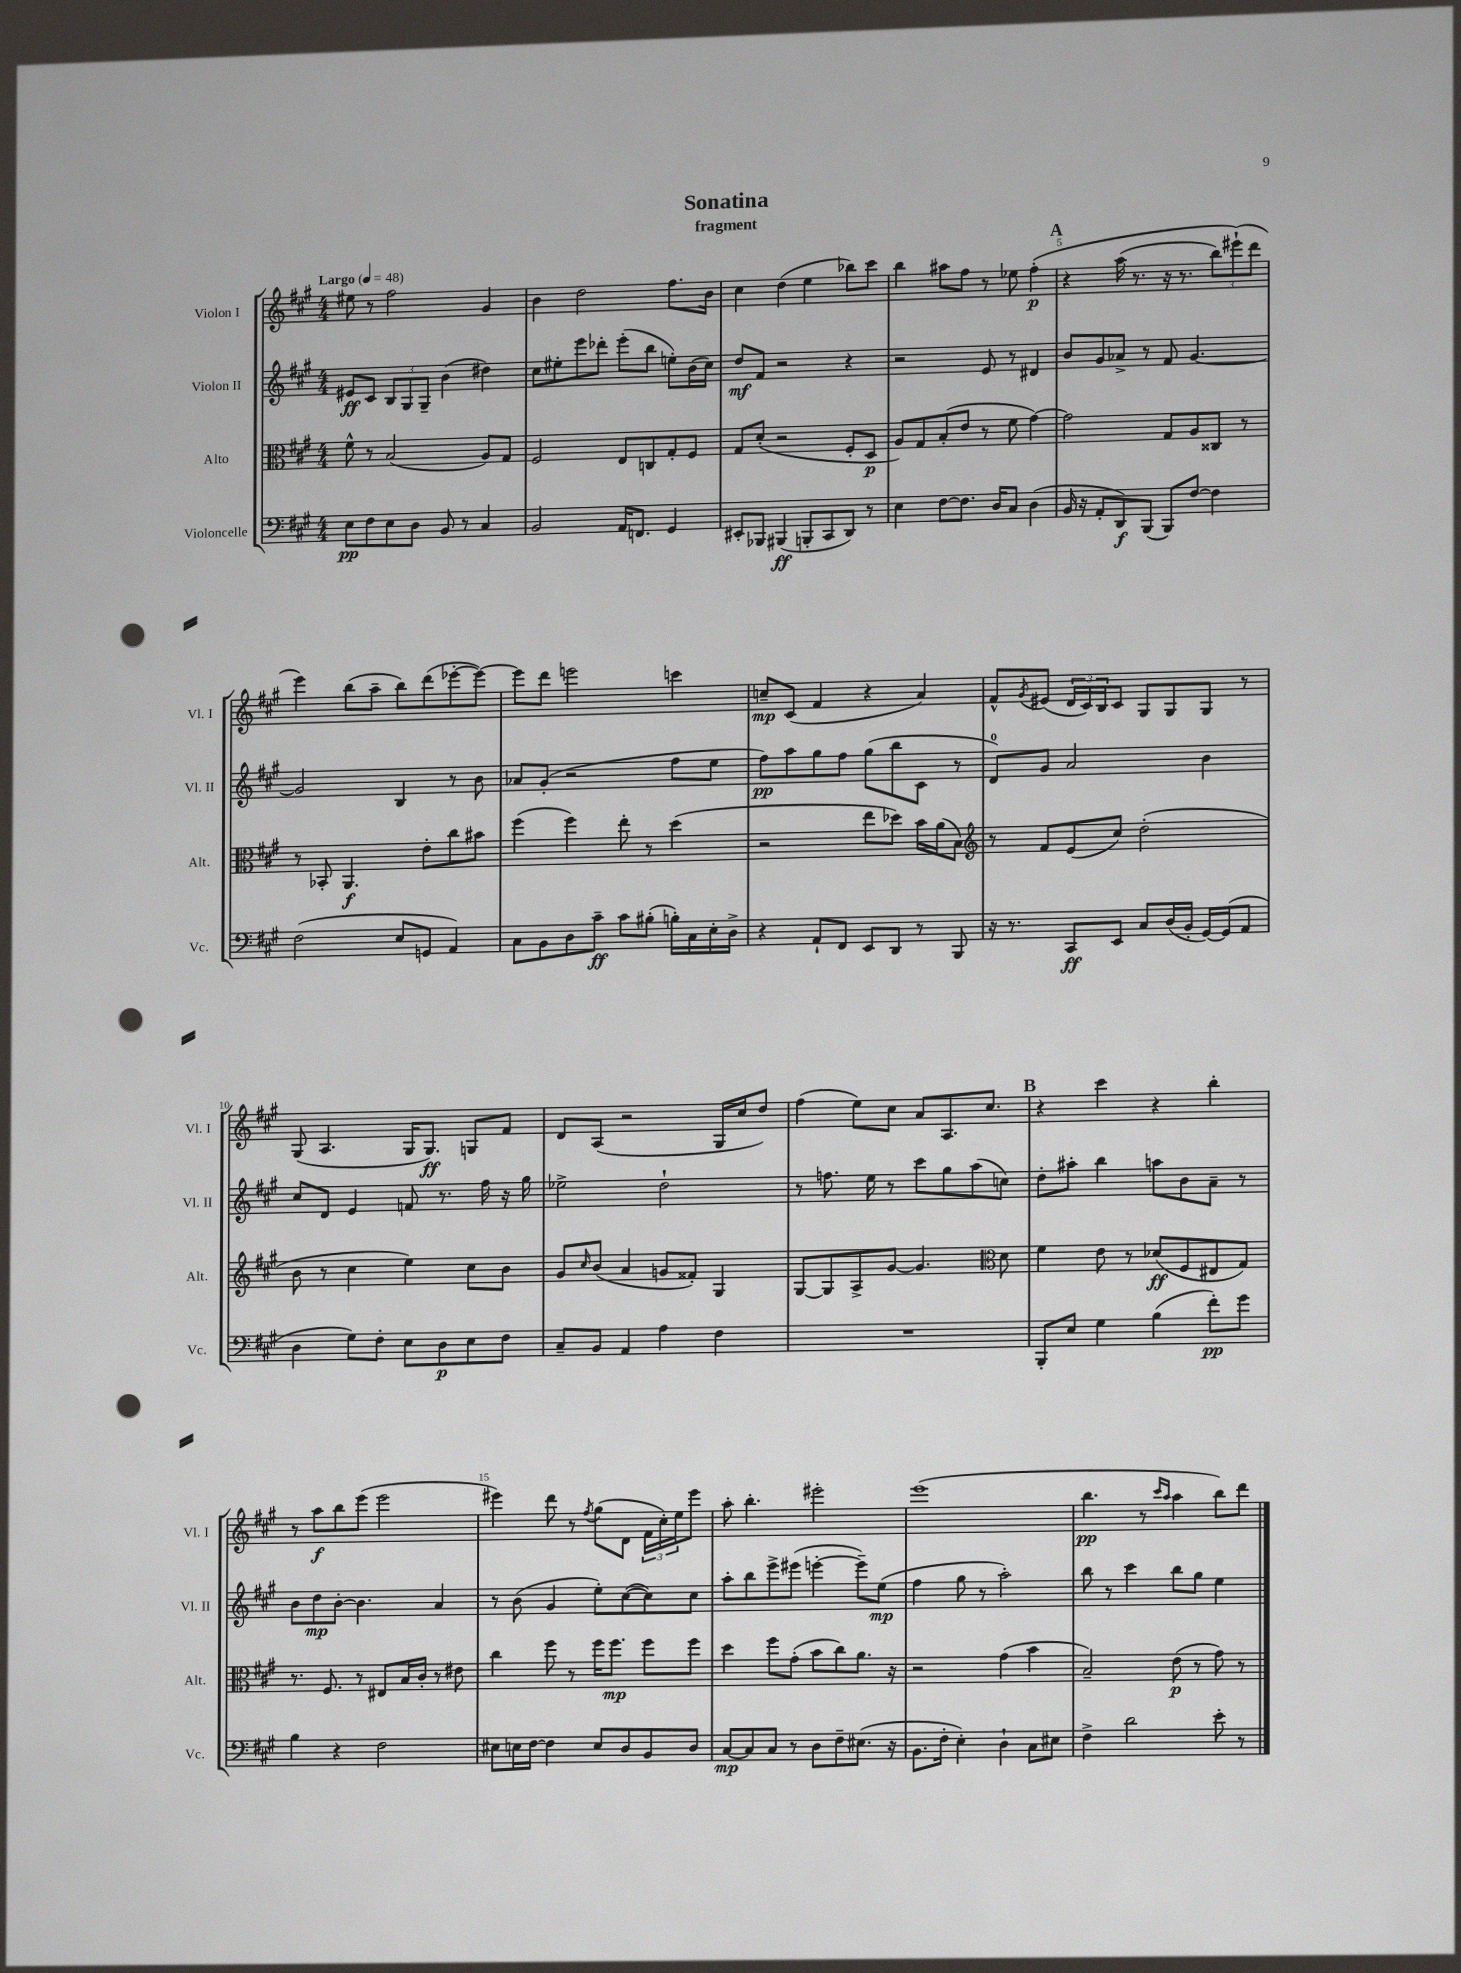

**kern	**kern	**kern	**kern
*staff4	*staff3	*staff2	*staff1
*clefF4	*clefC3	*clefG2	*clefG2
*k[f#c#g#]	*k[f#c#g#]	*k[f#c#g#]	*k[f#c#g#]
*M4/4	*M4/4	*M4/4	*M4/4
*MM48	*MM48	*MM48	*MM48
8E	8f#^^	8e#	8ee#
8F#	8r	8c#	8r
8E	(2B	12B	2ff#
.	.	12G#	.
8D	.	.	.
.	.	12G#~	.
8BB	.	(4b	.
8r	.	.	.
4C#	8A)	4dd#)	4g#
.	8G#	.	.
=	=	=	=
2BB	2F#	8cc#	4b
.	.	8ee#'	.
.	.	8eee	2dd
.	.	8ddd-'	.
16AA	8E	(8eee'	.
8.FF	.	.	.
.	8C	8bb	.
4GG#	8G#'	8ee')	8.ff#
.	8F#	(16b	.
.	.	16cc#)	16b
=	=	=	=
8EE#'	8G#	8dd	4cc#
8BBB-	(8d'	8f#	.
(4BBB#	2r	2r	(4dd
8BBB'	.	.	4ee
8CC#	.	.	.
8DD)	8F#'	4r	8bb-)
8r	8D	.	8ccc#
=	=	=	=
4E	8A)	2r	4bb
.	8G#	.	.
[8F#	(8B'	.	8aa#
8.F#]	8e	.	8ff#
.	8r	8e	8r
16D	.	.	.
8C#	8f#	8r	8ee-
(4D	[4g#)	4d#	&(4ff#'
=	=	=	=
16BB	2g#]	8b	4r
16r	.	.	.
8AA'	.	8g#	.
8DD)	.	8a-^	(16aa
.	.	.	8.r
(8BBB	.	8r	.
8BBB)	8G#	8f#	16r
.	.	.	8.r
[8F#	8A	[4.g#	.
4F#]	8C##	.	12bb)
.	.	.	(12eee#`&)
.	8r	.	.
.	.	.	12ddd
=	=	=	=
(2F#	8r	2g#]	4eee)
.	8BB-'	.	.
.	4.AA	.	(8bb
.	.	.	8aa~
8E	.	4B	8bb)
8GG	8e'	.	(8ddd
4AA)	8cc#	8r	[8eee-'
.	8b#	8b	8eee-_)
=	=	=	=
8C#	(4ff#	8a-	8eee-]
8BB	.	(8g#'	8ddd
8D	4ff#)	2r	2eee
8c#~	.	.	.
8c#	8ee'	.	.
(8B#'	8r	.	.
16B')	(4dd	8ff#	4ccc
16C#	.	.	.
16E'	.	8ee	.
16D^	.	.	.
=	=	=	=
4r	2r	8ff#)	8cc~
.	.	8aa	(8c#
8AA`	.	8gg#	4f#
8FF#	.	8ff#	.
8EE	8ee	(8gg#	4r
8DD	8dd-)	8bb	.
8r	16b	8c#	4a)
.	(16a	.	.
8BBB	8B)	8r	.
=	=	=	=
*	*clefG2	*	*
16r	8r	8d)	8f#^^
8.r	.	.	.
.	.	.	8qg#
.	8f#	8g#	(8e#
8CC#	(8e	2a	24d
.	.	.	24c#)
.	.	.	24B
8EE	8cc#)	.	8c#
8C#	(2dd'	.	8G#
(16D	.	.	8G#
16BB'	.	.	.
[16GG#)	.	4b	8G#
(16GG#]	.	.	.
8AA	.	.	8r
=	=	=	=
4D	8b	8cc#	(8G#
.	8r	8d	4.A
8G#)	4cc#	4e	.
8F#'	.	.	.
8E	4ee)	8f	16G#
.	.	.	8.G#)
8D	.	8.r	.
8E	8cc#	.	8G
.	.	16ff#	.
8F#	8b	16r	8f#
.	.	16gg#	.
=	=	=	=
8C#~	8g#	2ee-^	8d
.	16qqcc#	.	.
8BB	(8b	.	(8A
4AA	4a	.	2r
4A	8g	2dd`	.
.	8f##')	.	.
4F#	4G#	.	16G#
.	.	.	16cc#
.	.	.	8dd)
=	=	=	=
1r	[8G#	8r	(4ff#
.	8G#]	8.ff	.
.	8A^	.	8ee)
.	.	16ee	.
.	[8g#	8r	8cc#
.	4.g#]	8ccc#	8a
.	.	8gg#	8.A
.	.	(8aa	.
.	.	.	8.cc#
*	*clefC3	*	*
.	8d	8cc)	.
=	=	=	=
8BBB'	4f#	8dd'	4r
8E	.	8aa#'	.
4G#	8e	4bb	4ccc#
.	8r	.	.
(4B	(8d-	8aa	4r
.	8F#	8b	.
8f#')	8E#	8a~	4bb'
8g#	8G#)	8r	.
=	=	=	=
4B	8.r	8b	8r
.	.	8dd	8aa
.	8.F#	.	.
4r	.	[8b'	8bb
.	8r	4.b]	(8eee
2F#	8E#	.	2eee
.	16B	.	.
.	16c#'	.	.
.	8r	4a	.
.	8e#	.	.
=	=	=	=
8E#	4cc#	8r	4eee#)
16E	.	(8b	.
[16F#	.	.	.
4F#]	8ff#	4g#	8ddd
.	8r	.	8r
.	.	.	8qff#
8E	16ff#	8ee')	(8gg#
.	8.ff#	.	.
8D	.	([8cc#	8d
8BB	8ff#	8cc#])	24f#
.	.	.	24cc#')
.	.	.	24ee
8D	8ff#	8cc#	8eee#
=	=	=	=
[8C#	4dd	8aa'	8aa'
8C#]	.	8bb	4.bb'
8C#	8ff#	8eee^	.
8r	(8g#'	(8eee#	.
8D	8b	[4eee'	2eee#'
8F#~	8cc#)	.	.
(8.E#	8.a	8eee~])	.
.	.	(8ee	.
16r	16r	.	.
=	=	=	=
8.BB	2r	4ff#	(1eee
16F#'	.	.	.
4E')	.	8gg#	.
.	.	8r	.
4D`	(4g#	2aa')	.
8C#	4b	.	.
8E#	.	.	.
=	=	=	=
4F#^	2B~)	8bb	4.bb
.	.	8r	.
2d	.	4ccc#	.
.	.	.	8r
.	.	.	16qqccc#
.	.	.	16qqaa
.	(8e	8bb	4aa
.	8r	8gg#	.
8e'	8g#)	4ee	8bb)
8r	8r	.	8ddd
==	==	==	==
*-	*-	*-	*-
